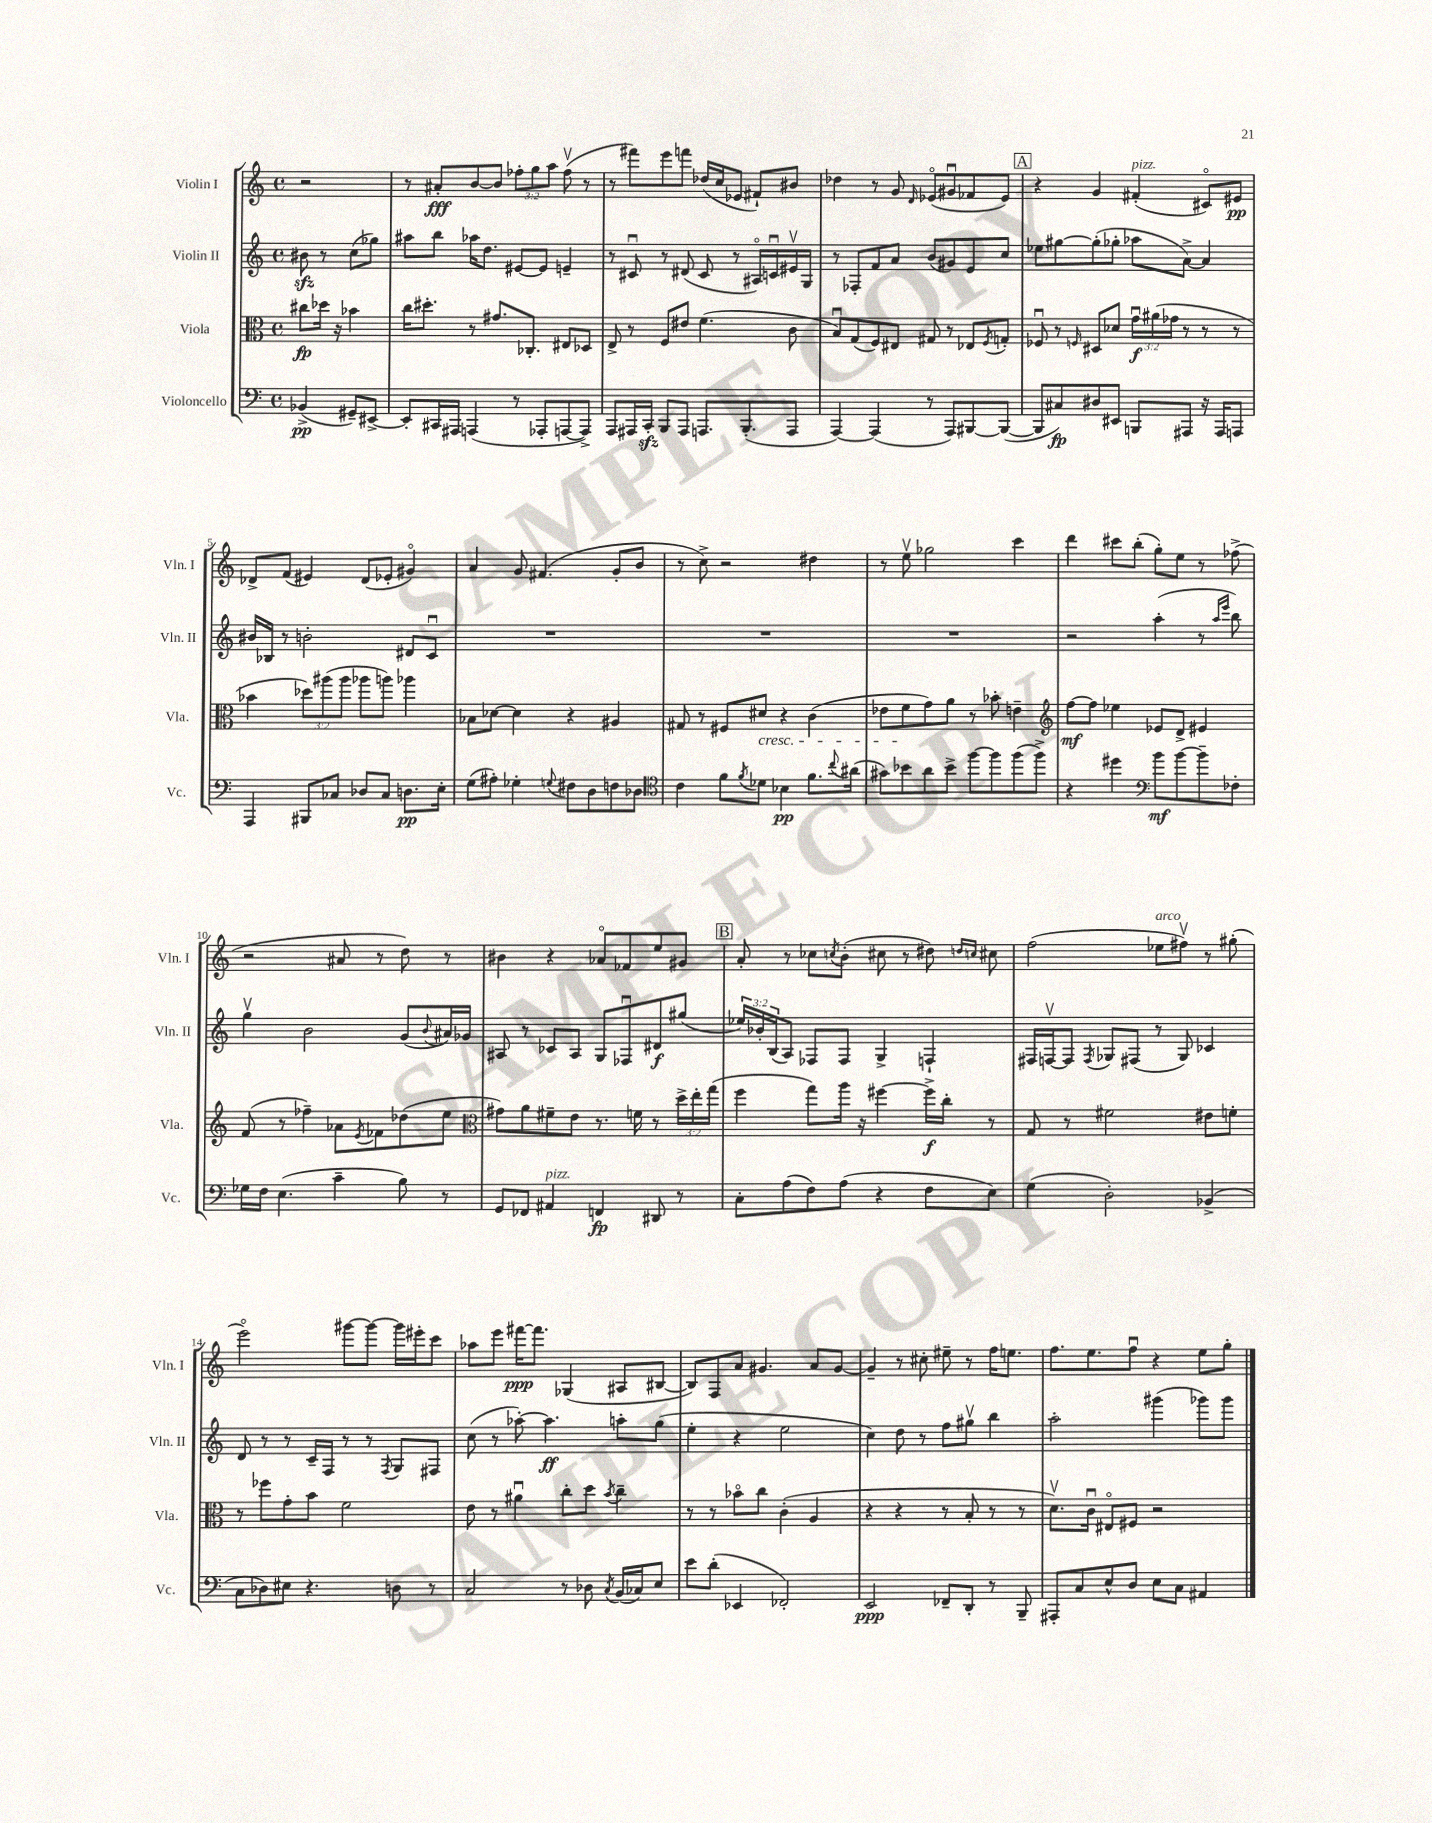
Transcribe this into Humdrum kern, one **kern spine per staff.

**kern	**dynam	**kern	**dynam	**kern	**dynam	**kern	**dynam
*part4	*part4	*part3	*part3	*part2	*part2	*part1	*part1
*staff4	*staff4	*staff3	*staff3	*staff2	*staff2	*staff1	*staff1
*I"Violoncello	*	*I"Viola	*	*I"Violin II	*	*I"Violin I	*
*I'Vc.	*	*I'Vla.	*	*I'Vln. II	*	*I'Vln. I	*
*clefF4	*	*clefC3	*	*clefG2	*	*clefG2	*
*k[]	*	*k[]	*	*k[]	*	*k[]	*
*M4/4	*	*M4/4	*	*M4/4	*	*M4/4	*
*met(c)	*	*met(c)	*	*met(c)	*	*met(c)	*
=	=	=	=	=	=	=	=
(4BB-X^/	pp	8cc#X\L	fp	8b#Xzz\	.	2r	.
.	.	16dd-X\Jk	.	8r	.	.	.
.	.	16r	.	.	.	.	.
8GG#X~/L)	.	4b-X\	.	(8cc\L	.	.	.
[8EE#X^/J	.	.	.	8gg-X\J)	.	.	.
=1	=1	=1	=1	=1	=1	=1	=1
8EE#'/L]	.	16cc\KL	.	8aa#X\L	.	8r	.
.	.	8.dd#X'\J	.	.	.	.	.
16CC#X/L	.	.	.	8bb\J	.	8a#X'/L	fff
16AAA#X/JJ	.	.	.	.	.	.	.
(4AAAn/	.	8r	.	16aa-X\KL	.	[8b/	.
.	.	.	.	8.dd\J	.	.	.
.	.	8.g#X/L	.	.	.	8b/J]	.
8r	.	.	.	[8e#X/L	.	12ff-X'\L	.
.	.	8.C-X'/J	.	.	.	.	.
.	.	.	.	.	.	12gg\	.
8AAA-X'/L	.	.	.	8e#/J]	.	.	.
.	.	.	.	.	.	12aa\J	.
[8AAAn/	.	8E#X/L	.	4en~/	.	(8ff-v\	.
8AAA^/J])	.	8D-X/J	.	.	.	8r	.
=2	=2	=2	=2	=2	=2	=2	=2
8AAA/L	.	8E^/	.	8r	.	8r	.
16AAA#X/L	.	8r	.	8c#Xu/	.	8fff#X\L)	.
16CCzz'/JJ	.	.	.	.	.	.	.
8BBB/L	.	8F/L	.	8r	.	8eee\	.
8AAA#/J	.	8e#X/J	.	(8d#X/	.	8fffn\J	.
8.AAAn/L	.	(4.f\	.	8c#/	.	(16dd-X/LL	.
.	.	.	.	.	.	16cc/J	.
.	.	.	.	8r	.	8e-X/J	.
(8.BBB'/	.	.	.	.	.	.	.
.	.	.	.	16A#X/LL)	.	8f#X`/L)	.
.	.	.	.	16cnu/	.	.	.
8AAA/J	.	8c\	.	16e#Xv/	.	8b#X/J	.
.	.	.	.	16G/JJ	.	.	.
=3	=3	=3	=3	=3	=3	=3	=3
[4AAA/)	.	8Bu/L)	.	8r	.	4dd-X\	.
.	.	(8G/	.	8F-X'/L	.	.	.
(4AAA/]	.	8F/)	.	8f/	.	8r	.
.	.	8E#X/J	.	8a/J	.	8g/	.
.	.	.	.	.	.	16qqd/	.
8r	.	8G#X/	.	(8b/L	.	(8e-X/L	.
8AAA/L)	.	8r	.	8g#X/)	.	8g#Xu/	.
[8BBB#X/	.	8E-X/L	.	8e/	.	8f-X/	.
.	.	8qF/	.	.	.	.	.
(8BBB#/J_	.	8Gn'/J	.	8cc/J	.	8e-/J)	.
!!LO:REH:place=s1:t=A
=4	=4	=4	=4	=4	=4	=4	=4
8BBB#/L]	.	8F-Xu/	.	8ee-X\L	.	4r	.
8C#X/)	fp	8r	.	[8gg#X\	.	.	.
.	.	16qqFn/	.	.	.	.	.
8D#X/	.	8D#X/L	.	(8gg#'\]	.	4g/	.
8EE#X/J	.	8d-X/J	.	8gg-X'\J	.	.	.
!	!	!	!	!	!	!LO:TX:a:i:t=pizz.	!
8BBBn/L	.	24gu\LL	f	8aa-X\L	.	(4f#X'/	.
.	.	(24a#X\	.	.	.	.	.
.	.	24g-X\JJ	.	.	.	.	.
8AAA#X/J	.	8r	.	[8a^\J)	.	.	.
16r	.	8r	.	4a/]	.	8c#X/L)	.
16AAA#/KL	.	.	.	.	.	.	.
8AAAn/J	.	8r	.	.	.	8e#X/J	pp
!!LO:LB:g=z
=5	=5	=5	=5	=5	=5	=5	=5
4AAA/	.	4b-X\	.	16b#X/LL	.	8d-X^/L	.
.	.	.	.	16B-X/JJ	.	.	.
.	.	.	.	8r	.	(8f/J	.
8BBB#X/L	.	12dd-X\L)	.	2bn'\	.	4e#X/)	.
.	.	(12aa#X\	.	.	.	.	.
8C-X/J	.	.	.	.	.	.	.
.	.	12aa#\J	.	.	.	.	.
8D-X/L	.	8aa-X\L	.	.	.	(8d-/L	.
8C-/J	.	8aan\J)	.	.	.	8e-X'/J	.
8.Dn\L	pp	4aa-X\	.	8d#X/L	.	4g#X/)	.
.	.	.	.	8cu/J	.	.	.
16E'\Jk	.	.	.	.	.	.	.
=6	=6	=6	=6	=6	=6	=6	=6
(8G\L	.	8B-X\L	.	1r	.	4a/	.
8A#X'\J)	.	[8d-X\J	.	.	.	.	.
4G-X'\	.	4d-\]	.	.	.	8g/	.
.	.	.	.	.	.	(4.f#X/	.
8qqGn/	.	.	.	.	.	.	.
8F#X\L	.	4r	.	.	.	.	.
8D\	.	.	.	.	.	.	.
8Fn\	.	4A#X/	.	.	.	8g'/L	.
8D-X\J	.	.	.	.	.	8b/J	.
=7	=7	=7	=7	=7	=7	=7	=7
*clefC4	*	*	*	*	*	*	*
4c\	.	8G#X/	.	1r	.	8r	.
.	.	8r	.	.	.	8cc^\)	.
8f\L	.	8F#X/L	.	.	.	2r	.
8qf/	.	.	.	.	.	.	.
!	!	!LO:TX:b:i:t=cresc.	!	!	!	!	!
8d-X\J	.	8d#X/J	.	.	.	.	.
4B-X\	pp	4r	.	.	.	.	.
8.f\L	.	(4c\	.	.	.	4dd#X\	.
8qqcc/	.	.	.	.	.	.	.
(16a#X\Jk	.	.	.	.	.	.	.
=8	=8	=8	=8	=8	=8	=8	=8
8g#X\L)	.	8e-X\L	.	1r	.	8r	.
8b-X\	.	8f\	.	.	.	8eev\	.
8a\	.	8g\)	.	.	.	2gg-X\	.
8b-^\J	.	8a\J	.	.	.	.	.
[8ff\L	.	8r	.	.	.	.	.
8ff\]	.	8b-X'\	.	.	.	.	.
(8ff\	.	4en~\	.	.	.	4ccc\	.
8ff^\J)	.	.	.	.	.	.	.
=9	=9	=9	=9	=9	=9	=9	=9
*	*	*clefG2	*	*	*	*	*
4r	.	[8ff\L	mf	2r	.	4ddd\	.
.	.	8ff\J]	.	.	.	.	.
4dd#X\	.	4ee-X\	.	.	.	8ccc#X\L	.
.	.	.	.	.	.	(8bb'\J	.
*clefF4	*	*	*	*	*	*	*
8b\L	mf	8e-X/L	.	(4aa'\	.	8gg'\L)	.
[8b\	.	8d^/J	.	.	.	8ee\J	.
8b~\]	.	4e#X/	.	8r	.	8r	.
.	.	.	.	16qqaa/LL	.	.	.
.	.	.	.	16qqeee/JJ	.	.	.
8F-X'\J	.	.	.	8bb\)	.	(8ff-X^\	.
!!LO:LB:g=z
=10	=10	=10	=10	=10	=10	=10	=10
16G-X\LL	.	(8f/	.	4ggv\	.	2r	.
16F\JJ	.	.	.	.	.	.	.
(4.E\	.	8r	.	.	.	.	.
.	.	4ff-X~\)	.	2b\	.	.	.
4c~\	.	8a-X\L	.	.	.	8a#X/	.
.	.	8qe/	.	.	.	.	.
.	.	8f-X\	.	.	.	8r	.
8B\)	.	(8dd-X\	.	(8g/L	.	8dd\)	.
.	.	.	.	8qqb/	.	.	.
8r	.	8ee\J	.	16a#X/L)	.	8r	.
.	.	.	.	16g-X/JJ	.	.	.
=11	=11	=11	=11	=11	=11	=11	=11
*	*	*clefC3	*	*	*	*	*
8GG/L	.	8g#X\L)	.	8A#X/	.	4b#X\	.
8FF-X/J	.	8a\	.	8r	.	.	.
!LO:TX:a:i:t=pizz.	!	!	!	!	!	!	!
4AA#X/	.	8f#X~\	.	8c-X/L	.	4r	.
.	.	8e\J	.	8A#/J	.	.	.
4FFn/	fp	8.r	.	8G/L	.	8a-X/L	.
.	.	.	.	8F-Xu/	.	8f-X/	.
.	.	16fn\	.	.	.	.	.
8DD#X/	.	8r	.	8d#X/	f	8ee/	.
8r	.	24dd^\LL	.	(8gg#X/J	.	8g#X/J	.
.	.	24ee'\	.	.	.	.	.
.	.	(24gg\JJ	.	.	.	.	.
!!LO:REH:place=s1:t=B
=12	=12	=12	=12	=12	=12	=12	=12
8C'\L	.	4ff\	.	24ee-X/LL)	.	8a'/	.
.	.	.	.	24b-X'/	.	.	.
.	.	.	.	(24B/J	.	.	.
(8A\	.	.	.	8A/J)	.	8r	.
8F\)	.	8gg\L)	.	8F-X/L	.	8cc-X\L	.
.	.	.	.	.	.	8qccn/	.
(8A\J	.	16aa\Jk	.	8F-/J	.	(8b'\J	.
.	.	16r	.	.	.	.	.
4r	.	[4ff#X\	.	4G^/	.	8cc#X\	.
.	.	.	.	.	.	8r	.
8F\L	.	16ff#^\LL]	f	4Fn`/	.	8dd#X\)	.
.	.	16cc'\JJ	.	.	.	.	.
.	.	.	.	.	.	16qqddn/LL	.
.	.	.	.	.	.	16qqccn/JJ	.
8E\J)	.	8r	.	.	.	8cc#X\	.
=13	=13	=13	=13	=13	=13	=13	=13
(4G\	.	8G/	.	16F#X/LL	.	(2ff\	.
.	.	.	.	[16Fnv/J	.	.	.
.	.	8r	.	8F/J]	.	.	.
.	.	.	.	8qF/	.	.	.
2D'\)	.	2f#X\	.	8G-X/L	.	.	.
.	.	.	.	(8F#X/J	.	.	.
!	!	!	!	!	!	!LO:TX:a:i:t=arco	!
.	.	.	.	8r	.	8ee-X\L	.
.	.	.	.	8G-/)	.	8ff#Xv\J)	.
(4BB-X^/	.	8e#X\L	.	4c-X/	.	8r	.
.	.	8fn'\J	.	.	.	(8gg#X'\	.
!!LO:LB:g=z
=14	=14	=14	=14	=14	=14	=14	=14
8C\L	.	8r	.	8d/	.	2eee\)	.
8D-X\)	.	8ff-X\L	.	8r	.	.	.
8E#X\J	.	8g'\	.	8r	.	.	.
4.r	.	8b\J	.	16c~/LL	.	.	.
.	.	.	.	16F/JJ	.	.	.
.	.	2f\	.	8r	.	[8ggg#X\L	.
.	.	.	.	8r	.	8ggg#\J_	.
.	.	.	.	8qF/	.	.	.
8Dn\	.	.	.	8G/L	.	16ggg#\LL]	.
.	.	.	.	.	.	16eee#X'\J	.
8r	.	.	.	8F#X/J	.	8ccc\J	.
=15	=15	=15	=15	=15	=15	=15	=15
2C/	.	8e\	.	(8cc\	.	8aa-X\L	.
.	.	8r	.	8r	.	8eee\J	.
.	.	4a#Xu\	.	[8aa-X'\)	.	[16fff#X\KL	ppp
.	.	.	.	.	.	8.fff#\J]	.
.	.	.	.	4.aa-\]	ff	.	.
8r	.	8cc'\L	.	.	.	(4G-X/	.
8D-X\	.	8dd\J	.	.	.	.	.
8qC/	.	8qb/	.	.	.	.	.
(16BB/LL	.	4cc~\	.	8aan'\L	.	8A#X/L	.
16C-X/J)	.	.	.	.	.	.	.
8E/J	.	.	.	(8gg\J	.	[8B#X/J	.
=16	=16	=16	=16	=16	=16	=16	=16
8e\L	.	8r	.	4ee'\	.	8B#/L])	.
(8d'\J	.	8r	.	.	.	8F/	.
4EE-X/	.	8b-X\L	.	4r	.	8a/J	.
.	.	8cc\J	.	.	.	4.g#X/	.
2FF-X'/)	.	(4c'\	.	2ee\	.	.	.
.	.	4A/	.	.	.	8a/L	.
.	.	.	.	.	.	[8g#/J	.
=17	=17	=17	=17	=17	=17	=17	=17
2EE/	ppp	4r	.	4cc\)	.	4g#~/]	.
.	.	4r	.	8dd\	.	8r	.
.	.	.	.	8r	.	8cc#X'\	.
8FF-X~/L	.	8r	.	8ff\L	.	8ee#X~\	.
8DD'/J	.	8B'/	.	8gg#Xv\J	.	8r	.
8r	.	8r	.	4bb\	.	16ff\KL	.
.	.	.	.	.	.	8.een\J	.
8BBB~/	.	8r	.	.	.	.	.
=18	=18	=18	=18	=18	=18	=18	=18
8AAA#X'/L	.	8.dv\L)	.	2aa'\	.	8.ff\L	.
8C/	.	.	.	.	.	.	.
.	.	16cu\Jk	.	.	.	8.ee\	.
8E^^/	.	8E#X/L	.	.	.	.	.
8D/J	.	8F#X/J	.	.	.	8ffu\J	.
8E\L	.	2r	.	(4ggg#X\	.	4r	.
8C\J	.	.	.	.	.	.	.
4AA#X/	.	.	.	8ggg-X\L)	.	8ee\L	.
.	.	.	.	8ggg-\J	.	8gg'\J	.
==	==	==	==	==	==	==	==
*-	*-	*-	*-	*-	*-	*-	*-
